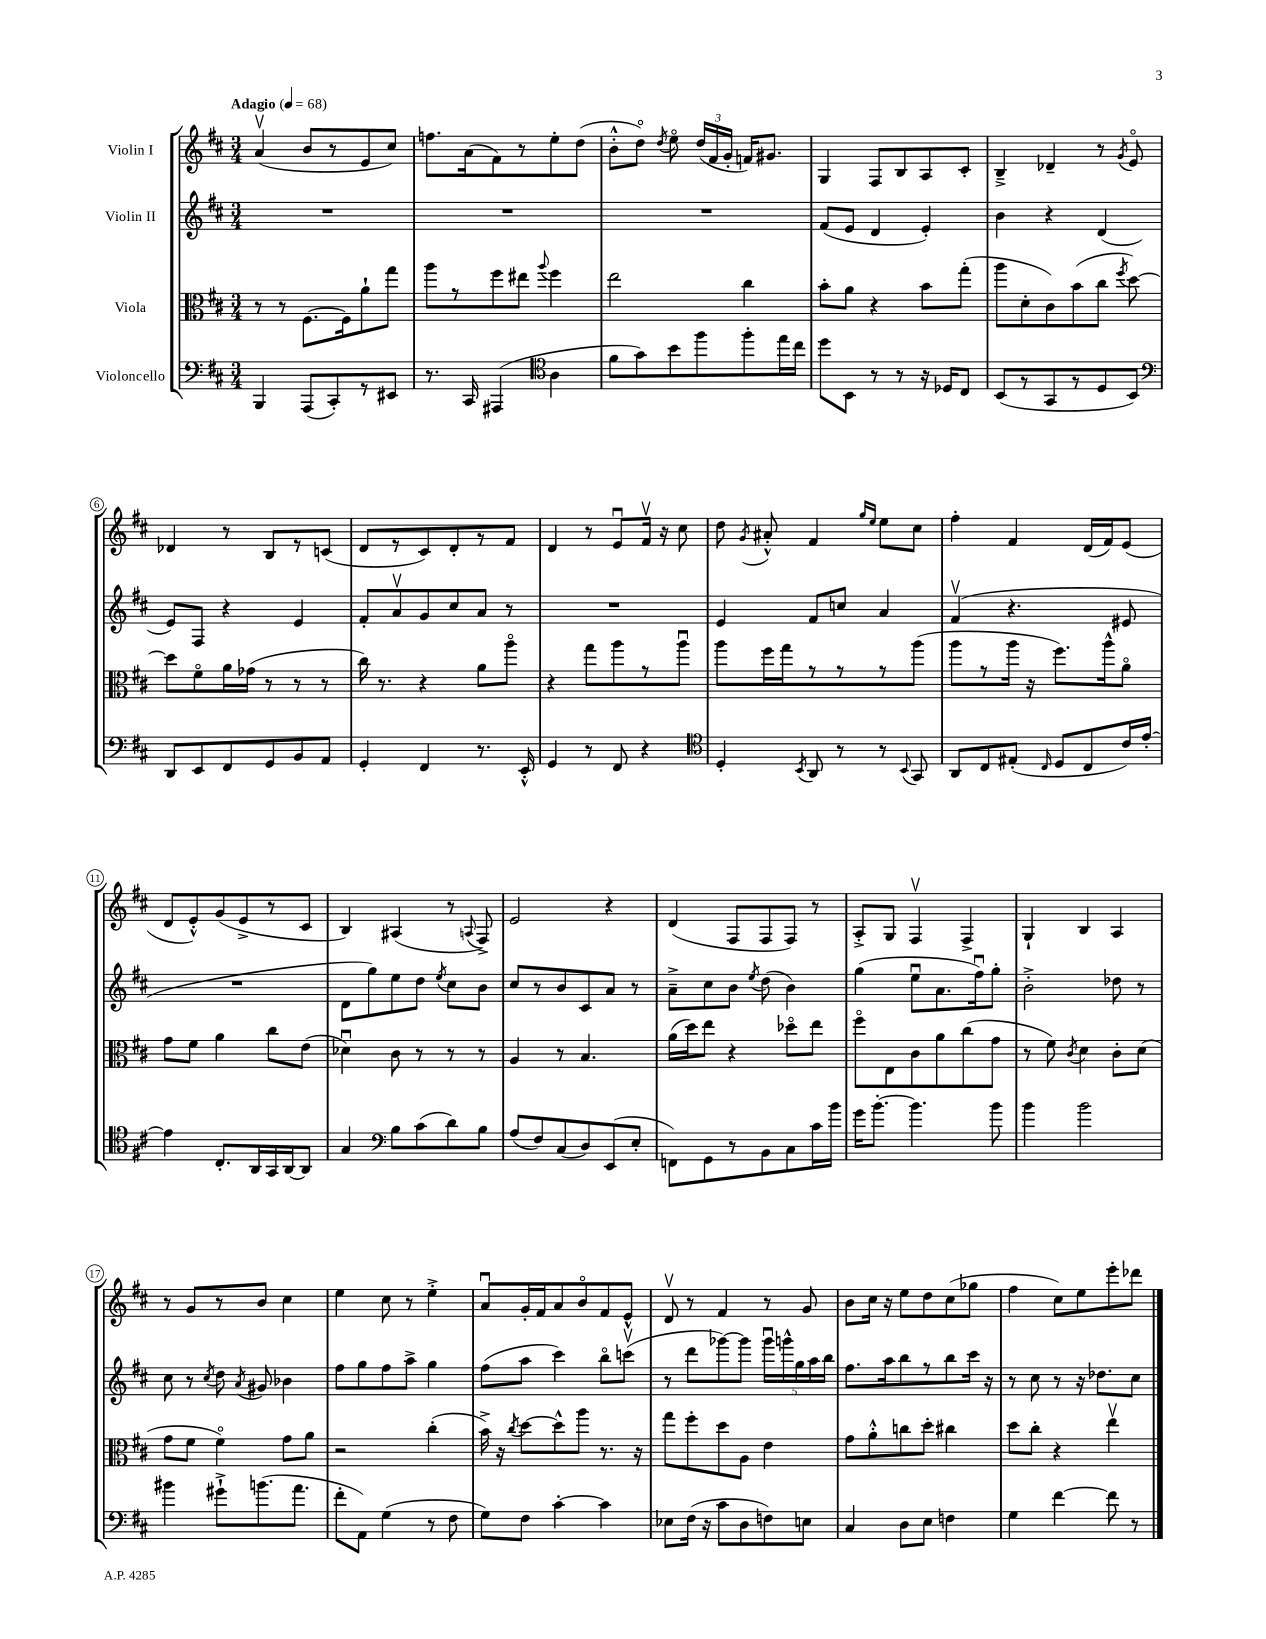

**kern	**kern	**kern	**kern
*staff4	*staff3	*staff2	*staff1
*clefF4	*clefC3	*clefG2	*clefG2
*k[f#c#]	*k[f#c#]	*k[f#c#]	*k[f#c#]
*M3/4	*M3/4	*M3/4	*M3/4
*MM68	*MM68	*MM68	*MM68
4BBB	8r	2.r	(4av
.	8r	.	.
(8AAA	[8.F#	.	8b
8CC#')	.	.	8r
.	16F#]	.	.
8r	8a`	.	8e
8EE#	8gg	.	8cc#)
=	=	=	=
8.r	8aa	2.r	8.ff
.	8r	.	.
16CC#	.	.	(16a
(4AAA#	8ff#	.	8f#)
.	8ee#	.	8r
*clefC4	*	*	*
.	8qqaa	.	.
4A	4ff#	.	8ee'
.	.	.	(8dd
=	=	=	=
8f#	2ee	2.r	8b'^^
8g)	.	.	8ddo)
.	.	.	8qdd
8b	.	.	8eeo
8ff#	.	.	(24dd
.	.	.	24f#
.	.	.	24g'
8ff#'	4cc#	.	16f)
.	.	.	8.g#
16ee	.	.	.
16cc#	.	.	.
=	=	=	=
8dd	8b'	(8f#	4G
8BB	8a	8e	.
8r	4r	4d	8F#
8r	.	.	8B
16r	8b	4e')	8A
16D-	.	.	.
8C#	(8gg'	.	8c#'
=	=	=	=
(8BB	8aa	4b	4B~^
8r	8d'	.	.
8GG	8c#)	4r	4d-~
8r	(8b	.	.
8D	8cc#	(4d	8r
.	8qff#	.	8qg
8BB)	[8dd)	.	8eo
=	=	=	=
*clefF4	*	*	*
8DD	8dd]	8e)	4d-
8EE	8f#o	8F#	.
8FF#	16a	4r	8r
.	(16g-	.	.
8GG	8r	.	8B
8BB	8r	4e	8r
8AA	8r	.	(8c
=	=	=	=
4GG'	16cc#)	8f#'	8d
.	8.r	.	.
.	.	8av	8r
4FF#	4r	8g	8c#)
.	.	8cc#	8d'
8.r	8a	8a	8r
.	8aao	8r	8f#
16EE'^^	.	.	.
=	=	=	=
4GG	4r	2.r	4d
8r	8gg	.	8r
8FF#	8aa	.	8eu
4r	8r	.	16f#v
.	.	.	16r
.	8aau	.	8cc#
=	=	=	=
*clefC4	*	*	*
4D'	8aa	4e	8dd
.	.	.	8qg
.	16ff#	.	8a#'^^
.	16gg	.	.
8qBB	.	.	.
8AA	8r	8f#	4f#
8r	8r	8cc	.
.	.	.	16qqgg
.	.	.	16qqee
8r	8r	4a	8ee
8qqBB	.	.	.
8GG	(8aa	.	8cc#
=	=	=	=
8AA	8aa	(4f#v	4ff#'
8C#	8r	.	.
(8E#'	16aa	4.r	4f#
.	16r	.	.
16qqC#	.	.	.
8D	8.ff#)	.	.
8C#	.	.	(16d
.	16aa^^	.	16f#)
16c#)	8ao	8e#	(8e
[16e'	.	.	.
=	=	=	=
4e]	8g	2.r	8d
.	8f#	.	8e'^^)
8.C#'	4a	.	(8g
.	.	.	8e^
16AA	.	.	.
16GG	8cc#	.	8r
[16AA	.	.	.
8AA]	(8e	.	8c#
=	=	=	=
4G	4d-u)	8d	4B)
.	.	8gg)	.
*clefF4	*	*	*
8B	8c#	8ee	(4A#
(8c#	8r	8dd	.
.	.	8qee	.
8d)	8r	8cc#	8r
.	.	.	8qqA
8B	8r	8b	8F#^)
=	=	=	=
(8A	4A	8cc#	2e
8F#)	.	8r	.
(8C#	8r	8b	.
8D)	4.B	8c#	.
(8EE	.	8a	4r
8E'	.	8r	.
=	=	=	=
8FF)	(16a	8a~^	(4d
.	16dd)	.	.
8GG	8ee	8cc#	.
8r	4r	8b	8F#
.	.	8qee	.
8BB	.	(8dd	8F#
8C#	8dd-o	4b)	8F#)
16c#	8ee	.	8r
16b	.	.	.
=	=	=	=
16g	8ff#o	(4gg	8A'^
[8.b'	.	.	.
.	8E	.	8G
4.b]	8c#	8eeu	4F#v
.	8a	8.a	.
.	(8cc#	.	4F#^
.	.	16ff#u)	.
8b	8g	8gg'	.
=	=	=	=
4b	8r	2b'^	4G`
.	8f#)	.	.
.	8qc#	.	.
2b	4d	.	4B
.	8c#'	8dd-	4A
.	(8d	8r	.
=	=	=	=
4b#	8g	8cc#	8r
.	8f#	8r	8g
.	.	8qcc#	.
8g#`^	4f#o)	8dd	8r
.	.	8qa	.
(8.b	.	8g#	8b
.	8g	4b-	4cc#
8.a	.	.	.
.	8a	.	.
=	=	=	=
8f#'	2r	8ff#	4ee
8AA)	.	8gg	.
(4G	.	8ff#	8cc#
.	.	8aa^	8r
8r	(4cc#'	4gg	4ee'^
8F#	.	.	.
=	=	=	=
8G)	16b^)	(8ff#	8au
.	16r	.	.
.	8qcc#	.	.
8F#	[8dd	8aa	16g'
.	.	.	16f#
[4c#'	8dd^^]	4ccc#)	8a
.	8aa	.	8bo
4c#]	8.r	8bbo	8f#
.	.	(8cccv	8e^^
.	16r	.	.
=	=	=	=
8E-	8gg	8r	8dv
(16F#	8ff#'	8ddd	8r
16r	.	.	.
8c#	8dd	[8ggg-)	4f#
8D	8A	8ggg-]	.
8F)	4e	20ggg-u	8r
.	.	20ggg^^	.
.	.	20gg	.
8E	.	.	8g
.	.	20aa	.
.	.	20bb	.
=	=	=	=
4C#	8g	8.ff#	8b
.	8a'^^	.	16cc#
.	.	16aa	16r
8D	8cc	8bb	8ee
8E	8dd'	8r	8dd
4F	4cc#	8bb	(8cc#
.	.	16ccc#	8gg-
.	.	16r	.
=	=	=	=
4G	8dd	8r	4ff#
.	8cc#'	8cc#	.
[4f#	4r	8r	8cc#)
.	.	16r	8ee
.	.	8.dd-	.
8f#]	4eev	.	8eee'
8r	.	8cc#	8ddd-
==	==	==	==
*-	*-	*-	*-
